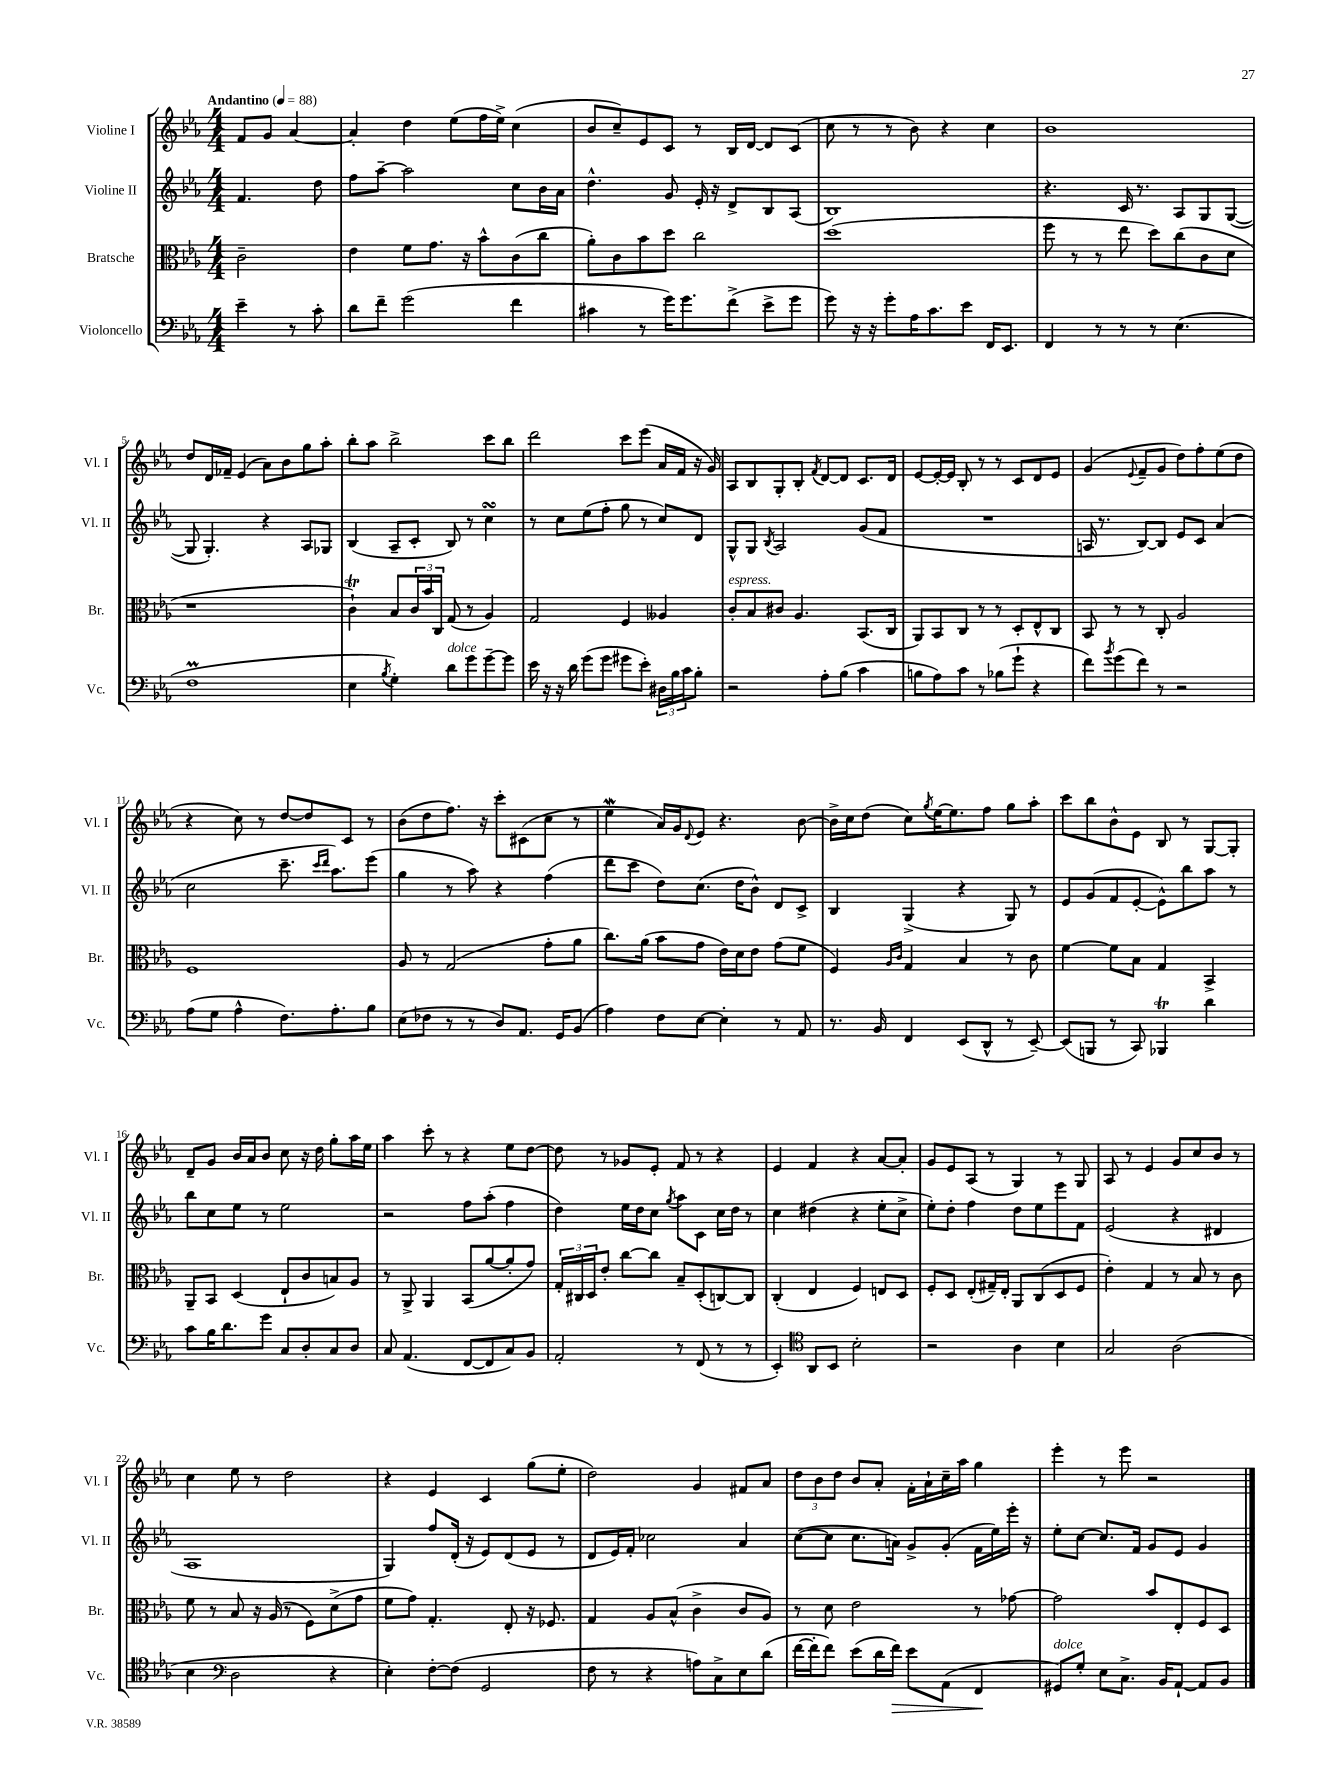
<<
\new StaffGroup <<
\new Staff = "s0" \with { instrumentName = "Violine I" shortInstrumentName = "Vl. I" } {
    \clef treble \key ees \major \numericTimeSignature \time 4/4 \partial 2 \tempo "Andantino" 4 = 88
    f'8 g'8 aes'4~ |
    aes'4-. d''4 ees''8( f''16 ees''16->) c''4( |
    bes'8 c''8--) ees'8 c'8 r8 bes16 d'16~ d'8 c'8( |
    c''8 r8 r8 bes'8) r4 c''4 |
    bes'1 |
    d''8 d'16 fes'16-- ees'4( aes'8) bes'8 g''8 aes''8-. |
    bes''8-. aes''8 bes''2-> c'''8 bes''8 |
    d'''2 c'''8 ees'''8( aes'16 f'16 r16 g'16) |
    aes8 bes8 g8-. bes8-. \acciaccatura { f'8 } d'8~ d'8 c'8. d'16 |
    ees'8~ ees'16~-. ees'16 bes8-. r8 r8 c'8 d'8 ees'8 |
    g'4( \appoggiatura { ees'8 } f'8-- g'8 d''8) f''8-. ees''8( d''8 |
    r4 c''8) r8 d''8~ d''8 c'8 r8 |
    bes'8( d''8 f''8.) r16 c'''8-. cis'8( c''8 r8 |
    ees''4\mordent aes'16) g'16 \appoggiatura { d'8 } ees'8 r4. bes'8~ |
    bes'16-> c''16 d''8( c''8) \acciaccatura { g''8 } ees''16~ ees''8. f''8 g''8 aes''8-. |
    c'''8 bes''8 bes'8-^ ees'8 bes8 r8 g8~ g8-. |
    d'8-- g'8 bes'16 aes'16 bes'8 c''8 r16 d''16 g''8-. aes''16 ees''16 |
    aes''4 c'''8-. r8 r4 ees''8 d''8~ |
    d''8 r8 ges'8 ees'8-. f'8 r8 r4 |
    ees'4 f'4 r4 aes'8~ aes'8-. |
    g'8 ees'8 aes8( r8 g4) r8 g8 |
    aes8 r8 ees'4 g'8 c''8 bes'8 r8 |
    c''4 ees''8 r8 d''2 |
    r4 ees'4 c'4 g''8( ees''8-. |
    d''2) g'4 fis'8 aes'8 |
    \tuplet 3/2 { d''8 bes'8 d''8 } bes'8 aes'8-. f'16-. aes'16-! c''16-- aes''16 g''4 |
    ees'''4-. r8 ees'''8 r2 \bar "|." |
}
\new Staff = "s1" \with { instrumentName = "Violine II" shortInstrumentName = "Vl. II" } {
    \clef treble \key ees \major \numericTimeSignature \time 4/4 \partial 2
    f'4. d''8 |
    f''8 aes''8~-- aes''2 c''8 bes'16 aes'16 |
    d''4.-^ g'8 ees'16-. r16 d'8-> bes8 aes8( |
    bes1) |
    r4. c'16 r8. aes8 g8 g8~( |
    g8 g4.-.) r4 aes8 ges8 |
    bes4( aes8-- c'8-. bes8) r8 c''4\turn |
    r8 c''8 ees''8( f''8-. g''8 r8 c''8) d'8 |
    g8-^ g8 \acciaccatura { bes8 } aes2 g'8( f'8 |
    R1 |
    a16 r8. bes8~) bes8 ees'8 c'8 aes'4( |
    c''2 c'''8.-- \grace { c'''16 d'''16 } aes''8.) ees'''8( |
    g''4 r8 aes''8) r4 f''4( |
    d'''8 c'''8 d''8) c''8.( d''16 bes'8-^) d'8 c'8-> |
    bes4 g4->( r4 g8) r8 |
    ees'8 g'8( f'8 ees'8~-. ees'8-^) bes''8 aes''8 r8 |
    bes''8 c''8 ees''8 r8 ees''2 |
    r2 f''8 aes''8-.( f''4 |
    d''4) ees''16 d''16 c''8 \acciaccatura { g''8 } aes''8 c'8 c''16 d''16 r8 |
    c''4 dis''4( r4 ees''8-. c''8-> |
    ees''8-.) d''8-. f''4 d''8 ees''8 ees'''8 f'8 |
    ees'2( r4 dis'4 |
    aes1 |
    g4) f''8 d'16-.( r16 ees'8) d'8( ees'8 r8 |
    d'8 ees'16) f'16-. ces''2 aes'4 |
    c''8~( c''8 c''8. a'16) g'8-> g'8-.( f'16 ees''16) ees'''16-. r16 |
    ees''8-. c''8~ c''8. f'16 g'8 ees'8 g'4 \bar "|." |
}
\new Staff = "s2" \with { instrumentName = "Bratsche" shortInstrumentName = "Br." } {
    \clef alto \key ees \major \numericTimeSignature \time 4/4 \partial 2
    c'2-- |
    ees'4 f'8 g'8. r16 bes'8-^ c'8( c''8 |
    aes'8-.) c'8 bes'8 d''8 c''2 |
    d''1( |
    f''8 r8 r8 ees''8 d''8) c''8( c'8 d'8 |
    r1 |
    c'4-!\trill) bes8 \tuplet 3/2 { c'16 bes'16 c16 } g8( r8 aes4) |
    g2 f4 aeses4 |
    c'8-.^\markup { \italic "espress." } bes8 cis'8 aes4. bes,8.( c16 |
    aes,8) bes,8 c8 r8 r8 d8-. ees8-^ c8 |
    bes,8 r8 r8 c8-. aes2 |
    f1 |
    aes8 r8 g2( g'8-. aes'8 |
    c''8.) aes'16( bes'8 g'8 ees'16) d'16 ees'8 g'8( f'8 |
    f4) \grace { aes16 c'16 } g4 bes4 r8 c'8 |
    f'4~ f'8 bes8 g4 bes,4-> |
    aes,8-- bes,8 d4( ees8-! c'8 b8) aes8 |
    r8 aes,8-> aes,4 bes,8( aes'8~ aes'8-. g'8) |
    \tuplet 3/2 { g16-. cis16 d16 } ees'8-. c''8~ c''8 bes8-- d8-.( c8~) c8 |
    c4-.( ees4 f4) e8 d8 |
    f8-. d8 ees8-.( gis16--) ees16-. aes,8 c8( d8 f8 |
    ees'4-.) g4 r8 bes8 r8 c'8 |
    f'8 r8 bes8 r16 aes16( r8 f8) d'8->( g'8 |
    f'8 g'8) g4.-. ees8-. r16 fes8. |
    g4 aes8 bes8-^( c'4-> c'8 aes8) |
    r8 d'8 ees'2 r8 ges'8~ |
    ges'2 bes'8 ees8-. f8 d8 \bar "|." |
}
\new Staff = "s3" \with { instrumentName = "Violoncello" shortInstrumentName = "Vc." } {
    \clef bass \key ees \major \numericTimeSignature \time 4/4 \partial 2
    ees'4-- r8 c'8-. |
    d'8 f'8-- g'2( f'4 |
    cis'4 r8 g'16) g'8. f'8->( ees'8-> g'8 |
    g'8) r16 r16 g'8-. aes16 c'8. ees'8 f,16 ees,8. |
    f,4 r8 r8 r8 ees4.( |
    f1\prall |
    ees4 \acciaccatura { bes8 } g4-.) d'8^\markup { \italic "dolce" } g'8 g'8~-- g'8 |
    ees'16 r16 r16 d'16 g'8( g'8 gis'8 ees'8-.) \tuplet 3/2 { dis16 bes16 c'16 } bes8-. |
    r2 aes8-. bes8( c'4 |
    b8 aes8) c'8 r8 bes8( g'8-! r4 |
    f'8) \acciaccatura { bes'8 } g'8( f'8) r8 r2 |
    aes8( g8 aes4-^ f8.) aes8.-. bes8 |
    ees8( fes8 r8 r8 d8) aes,8. g,16 bes,8( |
    aes4) f8 ees8~ ees4-. r8 aes,8 |
    r8. bes,16 f,4 ees,8( d,8-^ r8 ees,8~--) |
    ees,8( b,,8 r8 c,8) bes,,4\trill d'4 |
    c'8 bes16 d'8. g'8 c8 d8-. c8 d8 |
    c8 aes,4.( f,8~ f,8 c8) bes,8 |
    aes,2-. r8 f,8( r8 r8 |
    ees,4-.) \clef tenor aes,8 bes,8 bes2-. |
    r2 aes4 bes4 |
    g2 aes2( |
    bes4 \clef bass d2 r4 |
    ees4-.) f8~-. f8( g,2 |
    f8 r8 r4 a8) c8-> ees8 d'8( |
    f'16~ f'16-. f'8) ees'8( d'16 f'16\>) ees'8 aes,8( f,4\! |
    gis,8^\markup { \italic "dolce" }) g8-. ees8 c8.-> bes,16 aes,8~-! aes,8 bes,8 \bar "|." |
}
>>
>>
